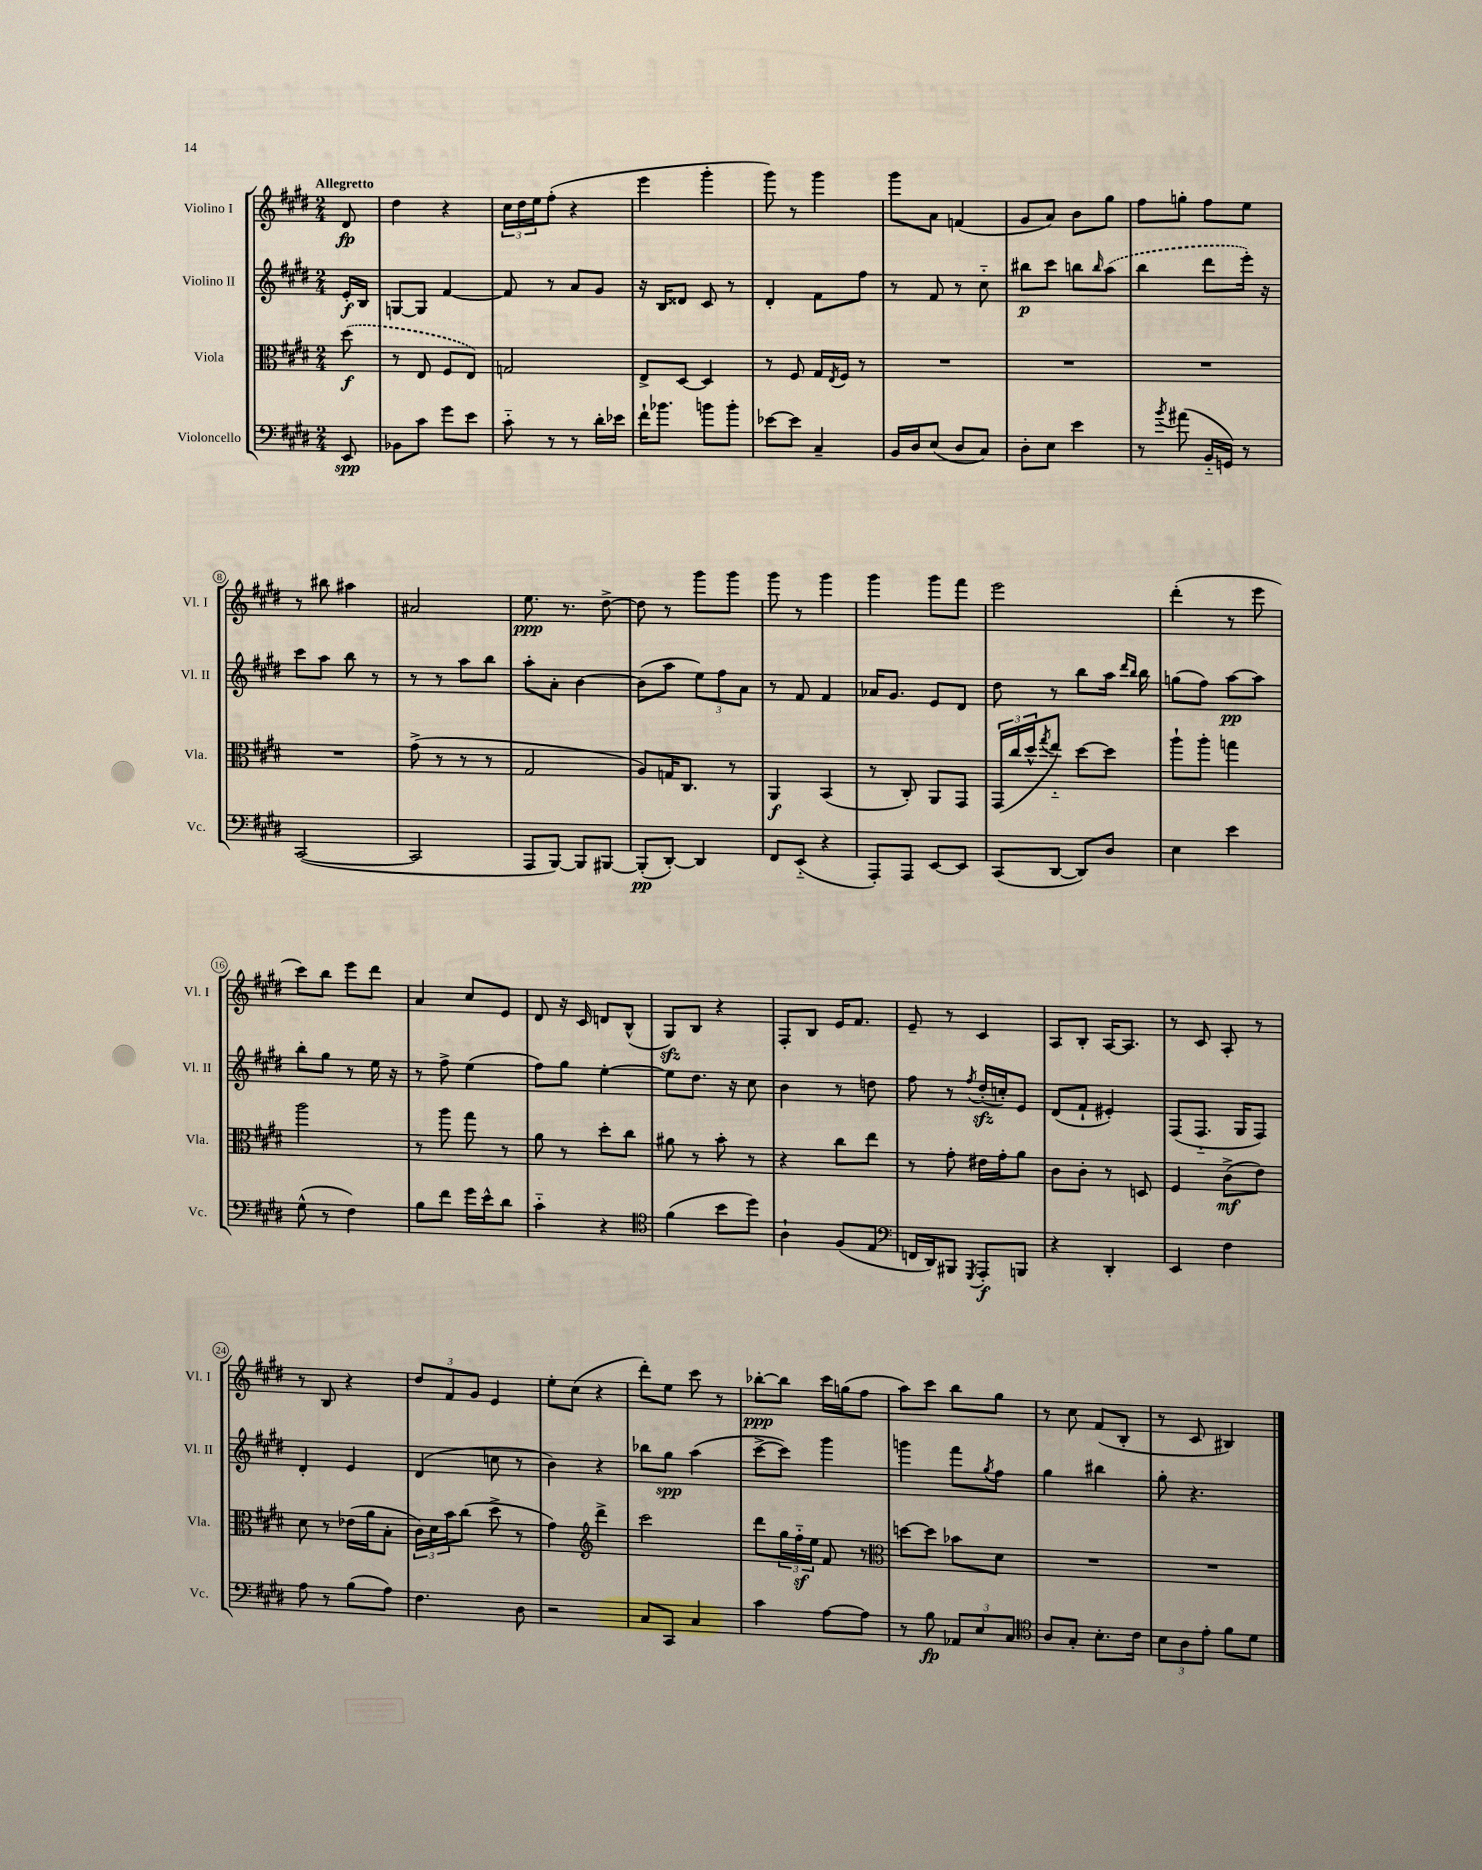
<<
\new StaffGroup <<
\new Staff = "s0" \with { instrumentName = "Violino I" shortInstrumentName = "Vl. I" } {
    \clef treble \key e \major \numericTimeSignature \time 2/4 \partial 8 \tempo "Allegretto"
    dis'8\fp |
    dis''4 r4 |
    \tuplet 3/2 { cis''16 dis''16 e''16 } fis''8-.( r4 |
    e'''4 gis'''4-. |
    gis'''8) r8 gis'''4 |
    gis'''8 a'8 f'4( |
    gis'8 a'8) b'8 gis''8 |
    fis''8 g''8-. fis''8 e''8 |
    r8 bis''8 ais''4 |
    ais'2 |
    e''8.\ppp r8. dis''8~-> |
    dis''8 r8 gis'''8 gis'''8 |
    gis'''8 r8 gis'''4 |
    gis'''4 gis'''8 fis'''8 |
    e'''2 |
    dis'''4-.( r8 e'''8 |
    cis'''8) b''8 e'''8 dis'''8 |
    a'4 cis''8 e'8 |
    dis'8 r16 cis'16 d'8 b8-^( |
    gis8\sfz) b8 r4 |
    fis8-. b8 e'16 fis'8. |
    e'8-- r8 cis'4 |
    a8 b8-. a16~ a8. |
    r8 cis'8 a8-. r8 |
    r8 b8 r4 |
    \tuplet 3/2 { dis''8 fis'8 gis'8 } e'4 |
    e''8-. cis''8( r4 |
    dis'''8-.) e''8 cis'''8 r8 |
    bes''8~-.\ppp bes''8 cis'''16 g''16( fis''8 |
    a''8) cis'''8 b''8 gis''8 |
    r8 cis''8 fis'8( b8-. |
    r8 cis'8 bis4) \bar "|." |
}
\new Staff = "s1" \with { instrumentName = "Violino II" shortInstrumentName = "Vl. II" } {
    \clef treble \key e \major \numericTimeSignature \time 2/4 \partial 8
    e'16-.\f b16 |
    g8~ g8 fis'4~ |
    fis'8 r8 a'8 gis'8 |
    r16 b16 disis'8 cis'8 r8 |
    dis'4-. fis'8 fis''8 |
    r8 fis'8 r8 cis''8-_ |
    bis''8\p cis'''8 b''8 \grace { b''16 } \once \slurDashed a''8( |
    b''4 dis'''8 e'''16-.) r16 |
    cis'''8 a''8 b''8 r8 |
    r8 r8 a''8 b''8 |
    a''8-. a'8-. b'4~ |
    b'8( a''8 \tuplet 3/2 { e''8) fis''8 a'8 } |
    r8 fis'8 fis'4 |
    aes'16 gis'8. e'8 dis'8 |
    dis''8 r8 b''8 a''16 \grace { dis'''16 b''16 } b''16 |
    g''8( fis''8) a''8~\pp a''8 |
    b''8-. gis''8 r8 e''16 r16 |
    r8 fis''8-> e''4( |
    fis''8) gis''8 e''4~-. |
    e''8 dis''8. r16 cis''8 |
    b'4 r8 d''8 |
    fis''8 r8 \acciaccatura { fis''8 } dis''16-.\sfz( c''16-.) e'8 |
    dis'8( fis'8-! eis'4-.) |
    fis8( fis8.-_ gis16 fis8) |
    dis'4-. e'4 |
    dis'4( c''8 r8 |
    b'4) r4 |
    bes''8 gis''8\spp a''4( |
    cis'''8~-> cis'''8) gis'''4 |
    g'''4 fis'''8 \acciaccatura { gis''8 } fis''8 |
    gis''4 bis''4 |
    gis''8-. r4. \bar "|." |
}
\new Staff = "s2" \with { instrumentName = "Viola" shortInstrumentName = "Vla." } {
    \clef alto \key e \major \numericTimeSignature \time 2/4 \partial 8
    \once \slurDashed dis''8\f( |
    r8 e8 fis8 e8) |
    g2 |
    e8-> dis8~ dis4 |
    r8 fis8 gis16 \acciaccatura { e8 } fis16 r8 |
    R2 |
    R2 |
    R2 |
    R2 |
    gis'8->( r8 r8 r8 |
    gis2 |
    a8) g16 cis8. r8 |
    a,4\f b,4( |
    r8 cis8-.) a,8 gis,8 |
    \tuplet 3/2 { gis,16( cis''16 dis''16-^ } \acciaccatura { gis''8 } e''8-_) dis''8~ dis''8 |
    a''8-! a''8-. g''4 |
    a''2 |
    r8 a''8 gis''8 r8 |
    a'8 r8 dis''8-. cis''8 |
    ais'8 r8 b'8-. r8 |
    r4 cis''8 e''8 |
    r8 gis'8-. eis'16 gis'16-. a'8 |
    cis'8 cis'8-. r8 d8 |
    fis4 cis'8->\mf( e'8) |
    dis'8 r8 ees'16( a'16 b8-. |
    \tuplet 3/2 { cis'16) dis'16 b'16 } cis''8( dis''8-> r8 |
    gis'4) \clef treble dis'''4-> |
    cis'''2 |
    dis'''8 \tuplet 3/2 { gis''16 fis''16-_\sf e''16 } fis'8 r8 |
    \clef alto d''8~ d''8 bes'8 dis'8 |
    R2 |
    R2 \bar "|." |
}
\new Staff = "s3" \with { instrumentName = "Violoncello" shortInstrumentName = "Vc." } {
    \clef bass \key e \major \numericTimeSignature \time 2/4 \partial 8
    e,8\spp |
    bes,8 cis'8 gis'8 e'8 |
    cis'8-_ r8 r8 dis'16-. ees'16 |
    fis'16-! bes'8. b'8 b'8-. |
    ees'8~ ees'8 cis4-- |
    b,16 dis16 e8( dis8 cis8) |
    dis8-. e8 e'4 |
    r8 \acciaccatura { b'8 } ais'8( b,16-_ g,16) r8 |
    cis,2~( |
    cis,2 |
    a,,8 b,,8~) b,,8 bis,,8~ |
    bis,,8-.\pp( dis,8~-.) dis,4 |
    fis,8 e,8-_( r4 |
    a,,8-.) a,,8 e,8~ e,8 |
    cis,8( dis,8~ dis,8) dis8 |
    e4 e'4 |
    gis8-^( r8 fis4) |
    b8 fis'8 gis'16 e'16-^ dis'8 |
    cis'4-_ r4 |
    \clef tenor fis'4( b'8 dis''8) |
    a4-! fis8( e8 |
    \clef bass f,16 dis,16) bis,,8 \acciaccatura { gis,,8 } a,,8-.\f b,,8 |
    r4 dis,4-. |
    e,4 fis4 |
    a8 r8 b8( a8) |
    fis4. dis8 |
    r2 |
    cis8 cis,8 cis4 |
    cis'4 a8~ a8 |
    r8 b8\fp \tuplet 3/2 { aes,8 e8 cis8 } |
    \clef tenor a8 gis8-. b8.-. cis'16 |
    \tuplet 3/2 { b8 a8 e'8-. } fis'8 dis'8 \bar "|." |
}
>>
>>
\layout { \context { \Score \override BarNumber.stencil = #(make-stencil-circler 0.1 0.3 ly:text-interface::print) } }
